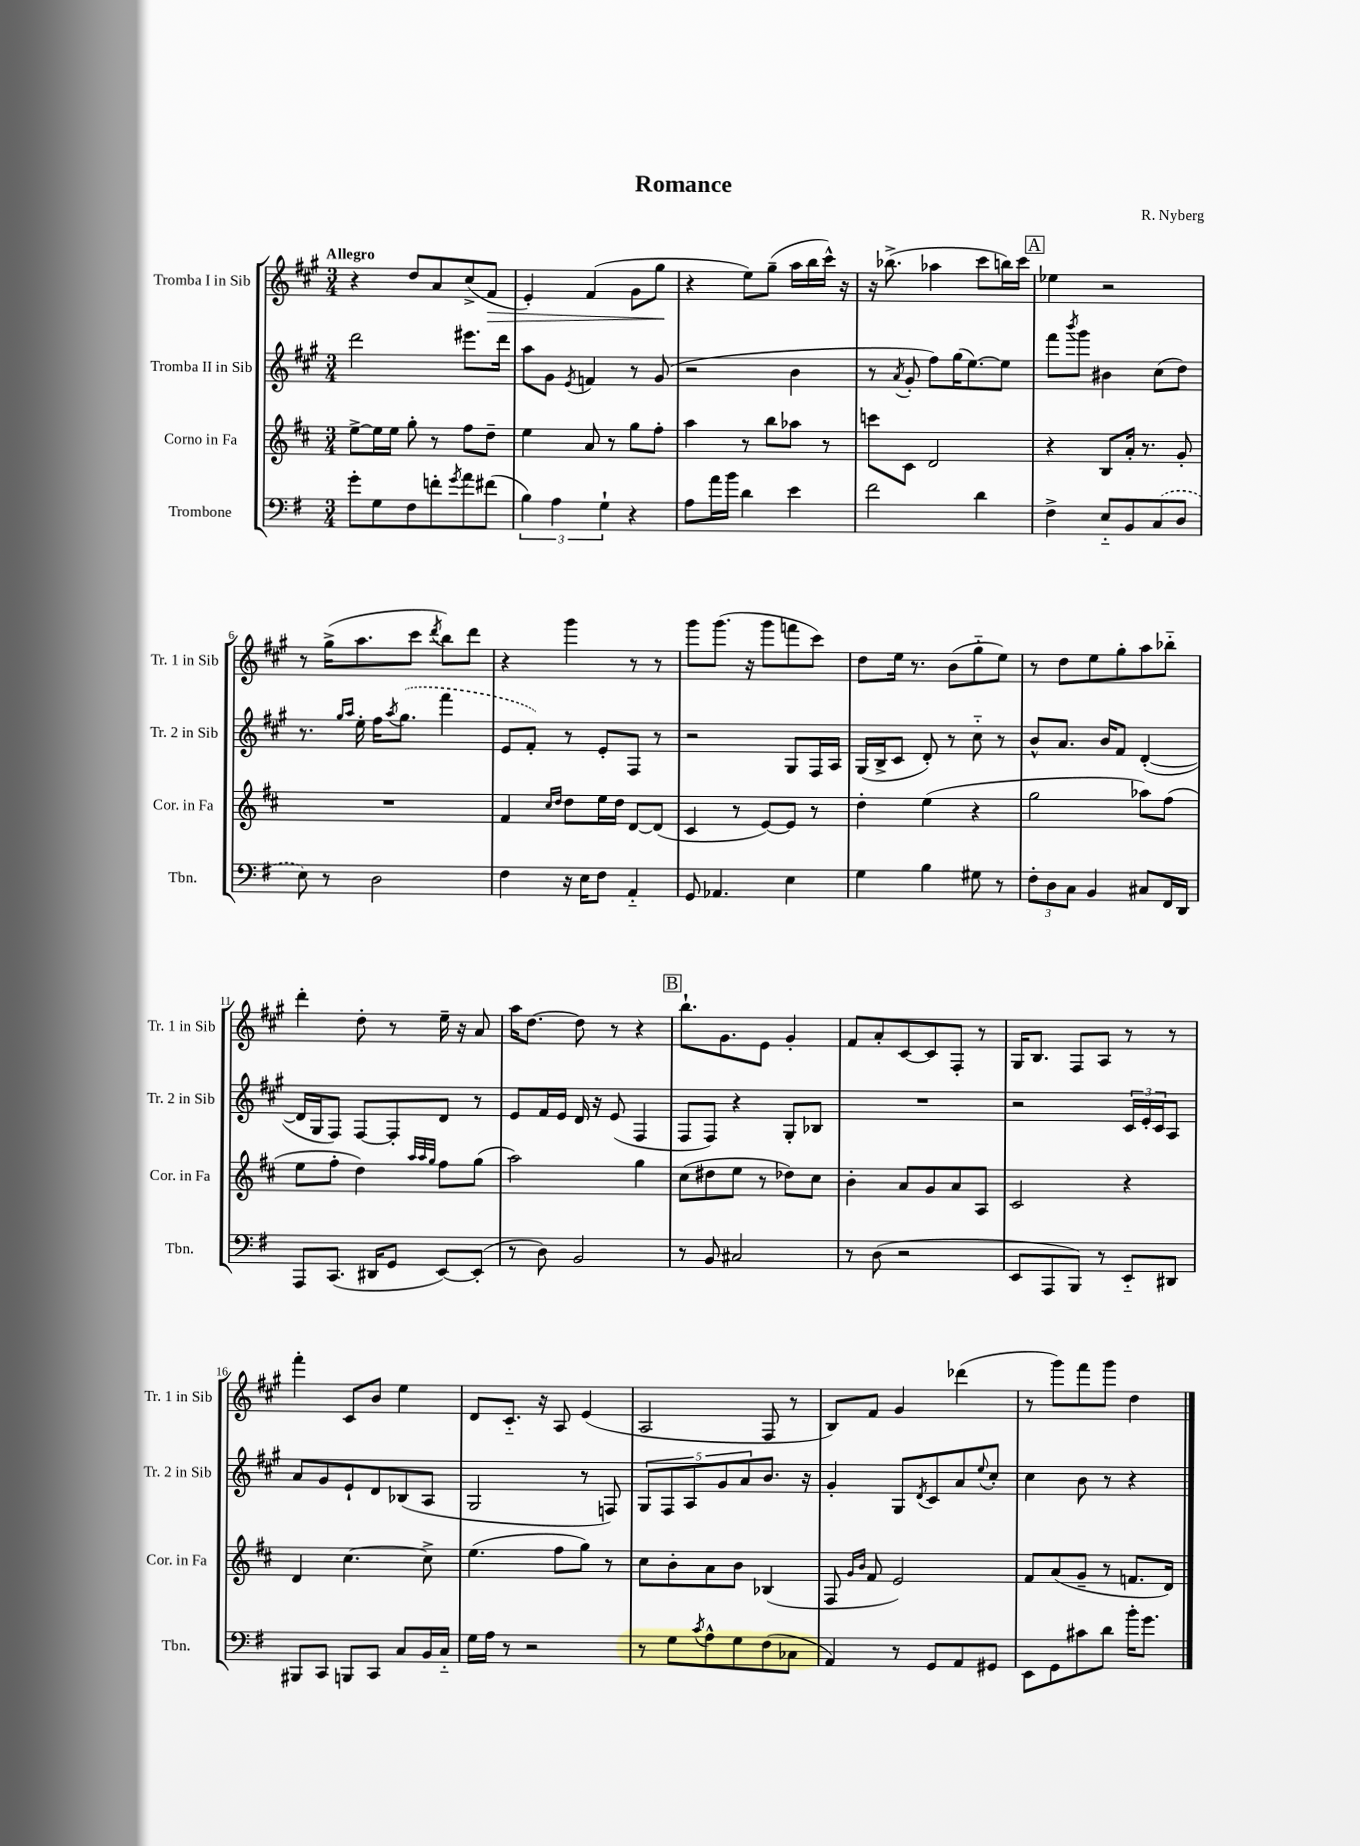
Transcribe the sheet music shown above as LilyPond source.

\header { title = "Romance" composer = "R. Nyberg" }
<<
\new StaffGroup <<
\new Staff = "s0" \with { instrumentName = "Tromba I in Sib" shortInstrumentName = "Tr. 1 in Sib" } {
    \clef treble \key a \major \numericTimeSignature \time 3/4 \tempo "Allegro"
    r4 d''8 a'8 cis''8->( fis'8\> |
    e'4-.) fis'4( gis'8 gis''8\! |
    r4 e''8) gis''8--( a''16 b''16 cis'''16-^) r16 |
    r16 bes''8.->( aes''4 cis'''8 b''16) cis'''16 |
    \mark \markup { \box "A" } ees''4 r2 |
    r8 gis''16->( a''8. cis'''8 \acciaccatura { d'''8 } b''8) d'''8 |
    r4 gis'''4 r8 r8 |
    gis'''8 gis'''8.( r16 gis'''8 f'''8 cis'''8) |
    d''8 e''16 r8. b'8( gis''8-_ e''8) |
    r8 d''8 e''8 gis''8-. a''8 bes''8-_ |
    d'''4-. d''8-. r8 e''16-- r16 a'8 |
    a''16 d''8.~ d''8 r8 r4 |
    \mark \markup { \box "B" } b''8.-! gis'8. e'8 gis'4-. |
    fis'8 a'8-. cis'8~ cis'8 fis8-. r8 |
    gis16 b8. fis8 a8 r8 r8 |
    fis'''4-. cis'8 b'8 e''4 |
    d'8 cis'8.-_ r16 a8 e'4( |
    a2 fis8 r8 |
    b8) fis'8 gis'4 des'''4( |
    r8 gis'''8) fis'''8 gis'''8 d''4 \bar "|." |
}
\new Staff = "s1" \with { instrumentName = "Tromba II in Sib" shortInstrumentName = "Tr. 2 in Sib" } {
    \clef treble \key a \major \numericTimeSignature \time 3/4
    d'''2 eis'''8. d'''16 |
    a''8 gis'8 \acciaccatura { e'8 } f'4 r8 gis'8( |
    r2 b'4 |
    r8 \acciaccatura { a'8 } gis'8-. fis''8) gis''16( e''8.~) e''8 |
    \mark \markup { \box "A" } fis'''8 \acciaccatura { b'''8 } gis'''8 bis'4 cis''8( d''8) |
    r8. \grace { gis''16 a''16 } e''16-. fis''16 \acciaccatura { a''8 } \once \slurDashed gis''8.( fis'''4 |
    e'8 fis'8-.) r8 e'8-. fis8 r8 |
    r2 gis8 fis16 a16 |
    gis16( b16-> cis'8 d'8-.) r8 cis''8-_ r8 |
    b'8-^ a'8. b'16 fis'8 d'4~-.( |
    d'16 gis16 fis8) fis8~ fis8-. d'8 r8 |
    e'8 fis'16 e'16 d'16 r16 e'8( fis4 |
    \mark \markup { \box "B" } fis8 fis8) r4 gis8-. bes8 |
    R2. |
    r2 \tuplet 3/2 { cis'16 e'16-. cis'16 } a8 |
    a'8 gis'8 e'8-! d'8 bes8( a8 |
    gis2 r8 f8) |
    \tuplet 5/4 { gis8 fis8 a8 gis'8 a'8 } b'8. r16 |
    gis'4-. gis8 \acciaccatura { d'8 } cis'8 a'8 \appoggiatura { e''8 } cis''8-. |
    cis''4 b'8 r8 r4 \bar "|." |
}
\new Staff = "s2" \with { instrumentName = "Corno in Fa" shortInstrumentName = "Cor. in Fa" } {
    \clef treble \key d \major \numericTimeSignature \time 3/4
    e''8~-> e''16 e''16 g''8-. r8 fis''8 d''8-- |
    e''4 a'8 r8 g''8 fis''8-. |
    a''4 r8 b''8 aes''8 r8 |
    c'''8 cis'8 d'2 |
    \mark \markup { \box "A" } r4 b8 a'16-. r8. g'8-. |
    R2. |
    fis'4 \grace { cis''16 d''16 } d''8 e''16 d''16 d'8~ d'8( |
    cis'4 r8 e'8~) e'8 r8 |
    d''4-. e''4( r4 |
    g''2 aes''8) fis''8( |
    e''8 fis''8-. d''4) \grace { a''32 a''32 g''32 } fis''8 g''8( |
    a''2) g''4 |
    \mark \markup { \box "B" } cis''8( dis''8 e''8 r8 des''8) cis''8 |
    b'4-. a'8 g'8 a'8 a8 |
    cis'2 r4 |
    d'4 cis''4.~ cis''8-> |
    e''4.( fis''8 g''8) r8 |
    cis''8 b'8-. a'8 b'8 bes4( |
    fis8 \grace { g'16 b'16 } fis'8 e'2) |
    fis'8 a'8( g'8-- r8 f'8. d'16) \bar "|." |
}
\new Staff = "s3" \with { instrumentName = "Trombone" shortInstrumentName = "Tbn." } {
    \clef bass \key g \major \numericTimeSignature \time 3/4
    g'8-. g8 fis8 f'8-. \acciaccatura { g'8 } a'8 fis'8( |
    \tuplet 3/2 { b4) a4 g4-! } r4 |
    a8 a'16 b'16 d'4 e'4 |
    fis'2 d'4 |
    \mark \markup { \box "A" } fis4-> e8-_ b,8 \once \slurDashed c8( d8 |
    e8) r8 d2 |
    fis4 r16 e16 fis8 a,4-_ |
    g,8 aes,4. e4 |
    g4 b4 gis8 r8 |
    \tuplet 3/2 { fis8-. d8 c8 } b,4 cis8 fis,16 d,16 |
    a,,8 c,8.( dis,16 g,8 e,8~) e,8-.( |
    r8 d8) b,2 |
    \mark \markup { \box "B" } r8 b,8 cis2 |
    r8 d8( r2 |
    e,8 a,,8 b,,8) r8 e,8-_ dis,8 |
    bis,,8 c,8 b,,8 c,8 c8 b,16 c16-_ |
    g16 a16 r8 r2 |
    r8 g8 \acciaccatura { c'8 } a8-^ g8 fis8( ces8 |
    a,4) r8 g,8 a,8 gis,8 |
    e,8 g,8 cis'8 d'8 b'16-. g'8. \bar "|." |
}
>>
>>
